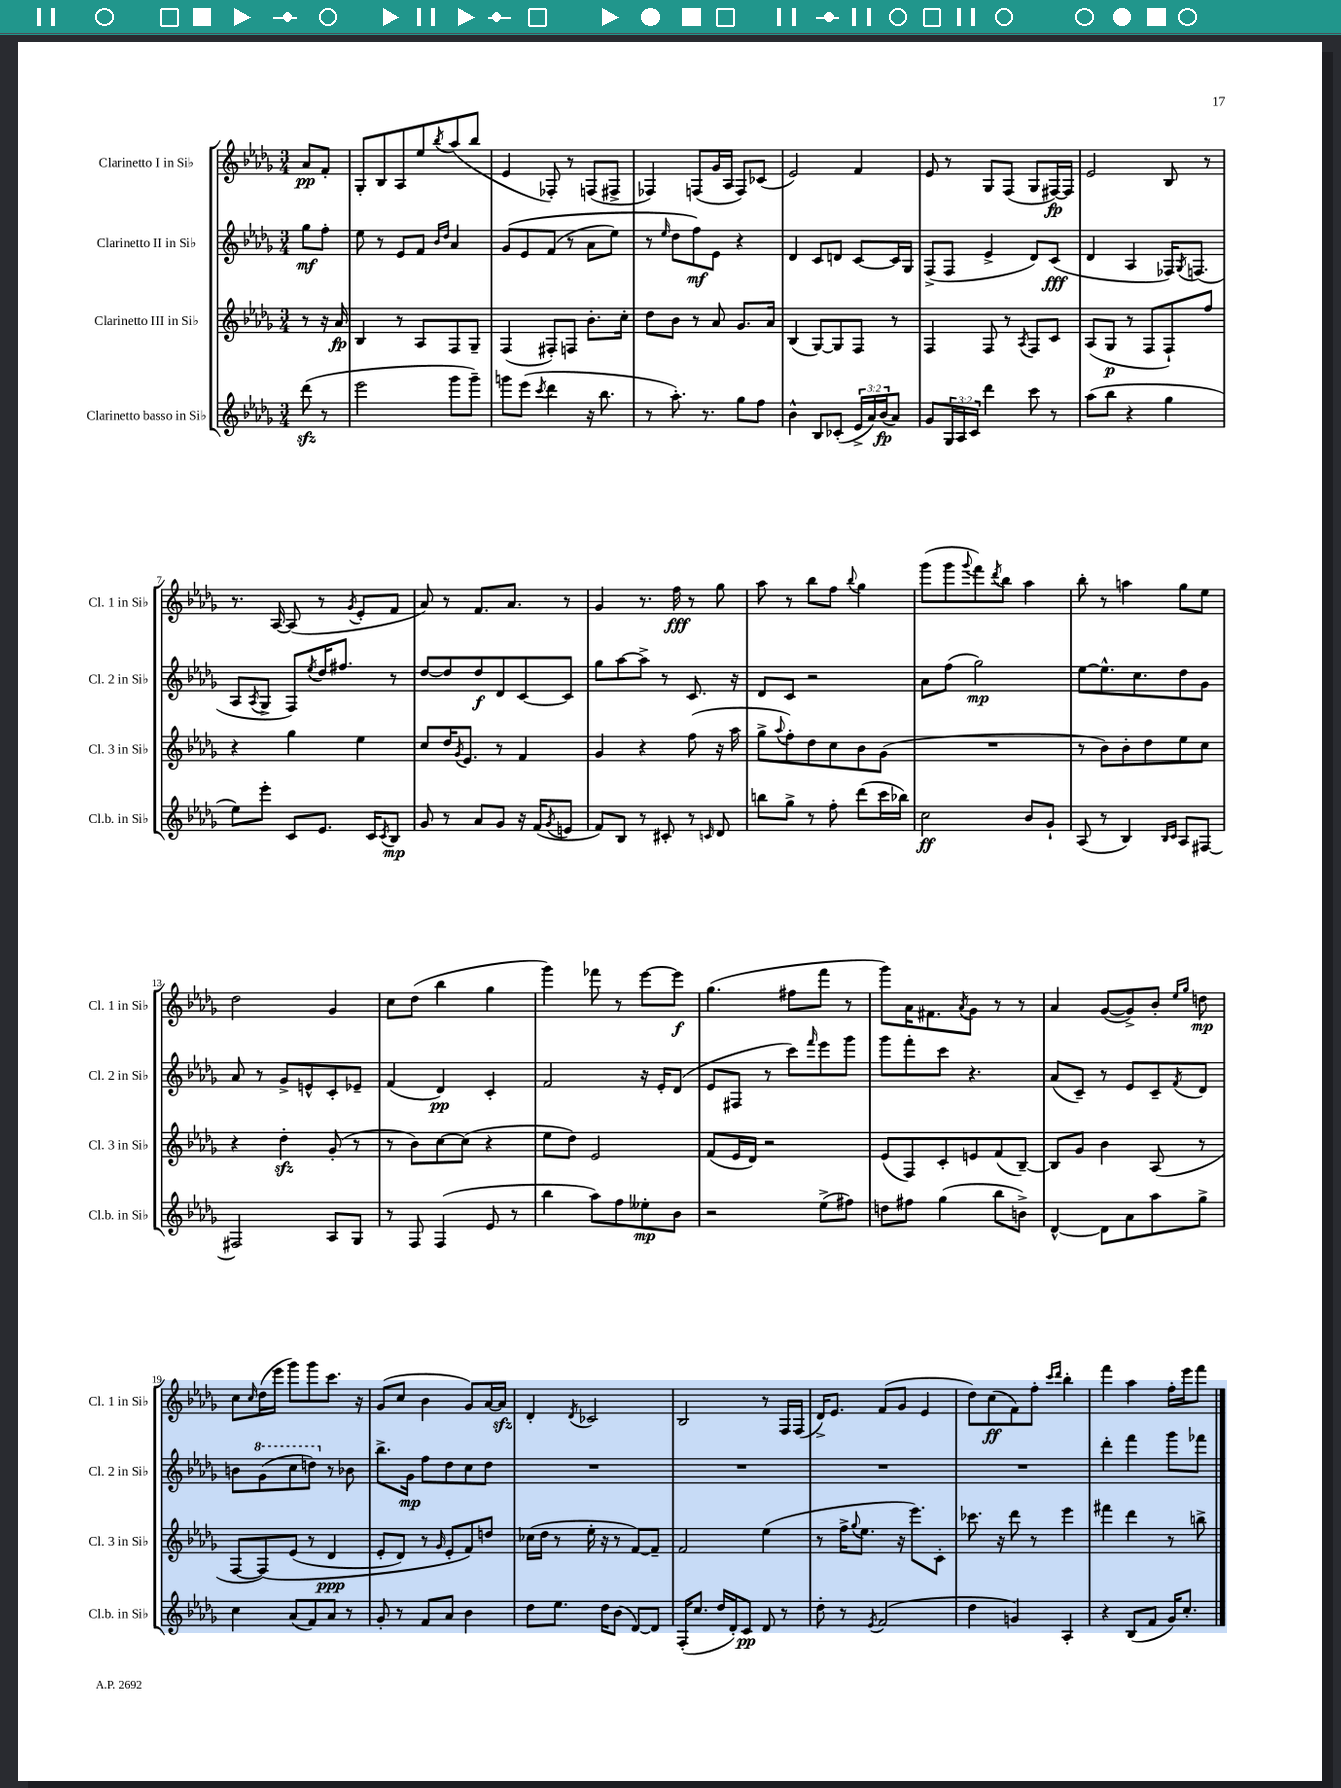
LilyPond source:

<<
\new StaffGroup <<
\new Staff = "s0" \with { instrumentName = "Clarinetto I in Sib" shortInstrumentName = "Cl. 1 in Sib" } {
    \clef treble \key des \major \numericTimeSignature \time 3/4 \partial 4
    aes'8\pp f'8-. |
    ges8-. bes8 aes8 ees''8 \acciaccatura { bes''8 } aes''8( bes''8 |
    ees'4 fes8-.) r8 f8( fis8-> |
    fes4) f8( ges'16 aes16 f8) ces'8( |
    ees'2) f'4 |
    ees'8 r8 ges8 f8( ges8 fis16~\fp) fis16 |
    ees'2 bes8 r8 |
    r8. aes16~ aes8( r8 \acciaccatura { ges'8 } ees'8-. f'8 |
    aes'8) r8 f'8. aes'8. r8 |
    ges'4 r8. f''16\fff r8 ges''8 |
    aes''8 r8 bes''8 f''8 \appoggiatura { bes''8 } ges''4 |
    ges'''8( ges'''8 \appoggiatura { ges'''8 } f'''8) \acciaccatura { des'''8 } bes''8 aes''4 |
    bes''8-. r8 a''4 ges''8 ees''8 |
    des''2 ges'4 |
    c''8 des''8( bes''4 ges''4 |
    ges'''4) fes'''8 r8 ees'''8~ ees'''8\f |
    ges''4.( fis''8 f'''8 r8 |
    ges'''8) aes'16 fis'8. \acciaccatura { aes'8 } ges'8 r8 r8 |
    aes'4 ges'8~( ges'8->) bes'8-. \grace { ees''16 ges''16 } d''8\mp |
    c''8 \grace { c''16 } des''16( ees'''16 ges'''8) ges'''8 c'''8. r16 |
    ges'8( c''8 bes'4 ges'8) aes'16~ aes'16\sfz |
    des'4-. \acciaccatura { des'8 } ces'2 |
    bes2 r8 f16 f16( |
    des'16->) ees'8. f'8( ges'8 ees'4 |
    des''8) c''8\ff( f'8) f''8-. \grace { c'''16 des'''16 } bes''4-. |
    f'''4 aes''4 f''16-. ees'''16 f'''8 \bar "|." |
}
\new Staff = "s1" \with { instrumentName = "Clarinetto II in Sib" shortInstrumentName = "Cl. 2 in Sib" } {
    \clef treble \key des \major \numericTimeSignature \time 3/4 \partial 4
    ges''8\mf f''8-. |
    ees''8 r8 ees'8 f'8 \grace { bes'16 des''16 } aes'4 |
    ges'8\( ees'8 f'8( r8 aes'8 ees''8) |
    r8 \grace { ees''16 } des''8 f''8\mf\) ees'8 r4 |
    des'4 c'8 d'8 c'8~ c'16 ges16 |
    f8->( f8 ees'4-> des'8) c'8\fff( |
    des'4 aes4 fes16) \acciaccatura { ges8 } f8.( |
    aes8 \acciaccatura { aes8 } ges8-> f8) \acciaccatura { ees''8 } des''16 fis''8. r8 |
    des''8~ des''8 des''8\f des'8 c'8~ c'8 |
    ges''8 aes''8~ aes''8-> r8 c'8. r16 |
    des'8 c'8 r2 |
    aes'8 f''8( ges''2\mp) |
    ees''8~ ees''8.-^ c''8. des''8 ges'8 |
    aes'8 r8 ges'8-> e'8-^ c'8-. ees'8-- |
    f'4( des'4\pp) c'4-. |
    f'2 r16 ees'16-. des'8( |
    ees'8 fis8 r8 c'''8) \grace { f'''16 } ees'''8 ges'''8 |
    ges'''8 f'''8-. c'''8 r4. |
    aes'8( c'8--) r8 ees'8 c'8-- \acciaccatura { f'8 } des'8 |
    b'8 \ottava #1 ges''8( c'''8 d'''8) \ottava #0 r8 bes'8 |
    bes''8.-> ges'16\mp f''8 des''8 c''8 des''8 |
    R2. |
    R2. |
    R2. |
    R2. |
    des'''4-. f'''4 ges'''8 fes'''8 \bar "|." |
}
\new Staff = "s2" \with { instrumentName = "Clarinetto III in Sib" shortInstrumentName = "Cl. 3 in Sib" } {
    \clef treble \key des \major \numericTimeSignature \time 3/4 \partial 4
    r8 r16 aes'16\fp |
    bes4 r8 aes8 f8 ges8-- |
    f4( fis8-.) f8 bes'8.-. c''16-. |
    des''8 bes'8 r8 aes'8 ges'8. aes'16 |
    bes4( ges8~) ges8 f8 r8 |
    f4 f8 r8 \acciaccatura { aes8 } f8 c'8 |
    aes8( ges8\p r8 f8 f8-!) f''8 |
    r4 ges''4 ees''4 |
    c''8 des''16 \acciaccatura { ges'8 } ees'8. r8 f'4 |
    ges'4 r4 f''8( r16 aes''16 |
    ges''8-> \appoggiatura { aes''8 } f''8-.) des''8 c''8 bes'8 ges'8( |
    R2. |
    r8 bes'8) bes'8-. des''8 ees''8 c''8 |
    r4 des''4-.\sfz ges'8-.( r8 |
    r8 bes'8) c''8~ c''8( r4 |
    ees''8 des''8) ees'2 |
    f'8( ees'16 des'16) r2 |
    ees'8( f8) c'8-. e'8 f'8( bes8~--) |
    bes8 ges'8 bes'4 aes8( r8 |
    f8~ f8)\( ees'8( r8 des'4\ppp |
    ees'8-. des'8) r8 \grace { ges'16 } ees'8-. f'8\) d''8 |
    ces''16( des''16 r8 ees''16-. r16 r8 f'8~) f'8-- |
    f'2 ees''4( |
    r8 f''16-> \appoggiatura { ges''8 } ees''8. r16 ees'''8.) c'8-. |
    ces'''8. r16 des'''8 r8 ees'''4 |
    fis'''4 des'''4 r8 b''8-> \bar "|." |
}
\new Staff = "s3" \with { instrumentName = "Clarinetto basso in Sib" shortInstrumentName = "Cl.b. in Sib" } {
    \clef treble \key des \major \numericTimeSignature \time 3/4 \override Staff.TupletNumber.text = #tuplet-number::calc-fraction-text \partial 4
    des'''8\sfz( r8 |
    ees'''2 ges'''8 ges'''8--) |
    g'''8 ees'''8( \acciaccatura { c'''8 } des'''4 r16 bes''8. |
    r8 aes''8.-.) r8. ges''8 f''8 |
    bes'4-^ bes8 ces'8-.( \tuplet 3/2 { ees'16-> aes'16) bes'16\fp( } aes'8) |
    ges'8 \tuplet 3/2 { ges16 aes16 c'16 } des'''4 c'''8 r8 |
    aes''8( bes''8 r4 ges''4 |
    ees''8) ees'''8-. c'8 ees'8. c'16 \acciaccatura { c'8 } bes8\mp |
    ges'8 r8 aes'8 ges'8 r16 f'16( \acciaccatura { ges'8 } e'8 |
    f'8) bes8 r8 cis'8-. r8 \grace { c'16 } des'8 |
    b''8 ges''8-> r8 f''8-. des'''8( c'''16 bes''16) |
    c''2\ff bes'8 ges'8-! |
    aes8( r8 bes4) \grace { bes16 c'16 } aes8 fis8~ |
    fis2 aes8 ges8 |
    r8 f8 f4( ees'8 r8 |
    bes''4 aes''8) f''8 eeses''8-.\mp bes'8 |
    r2 ees''8->( fis''8) |
    d''8 fis''8 ges''4( bes''8 b'8->) |
    des'4~-^ des'8 aes'8 aes''8 ges''8-> |
    c''4 aes'8( f'8) aes'8 r8 |
    ges'8-. r8 f'8 aes'8 bes'4 |
    des''8 ees''8. des''16 bes'8( des'8~) des'8 |
    f16-.( c''8. des''16 des'16-.) c'8\pp des'8 r8 |
    des''8-. r8 \acciaccatura { ees'8 } f'2( |
    des''4 g'4) aes4-. |
    r4 bes8( f'8 ges'16) c''8.-. \bar "|." |
}
>>
>>
